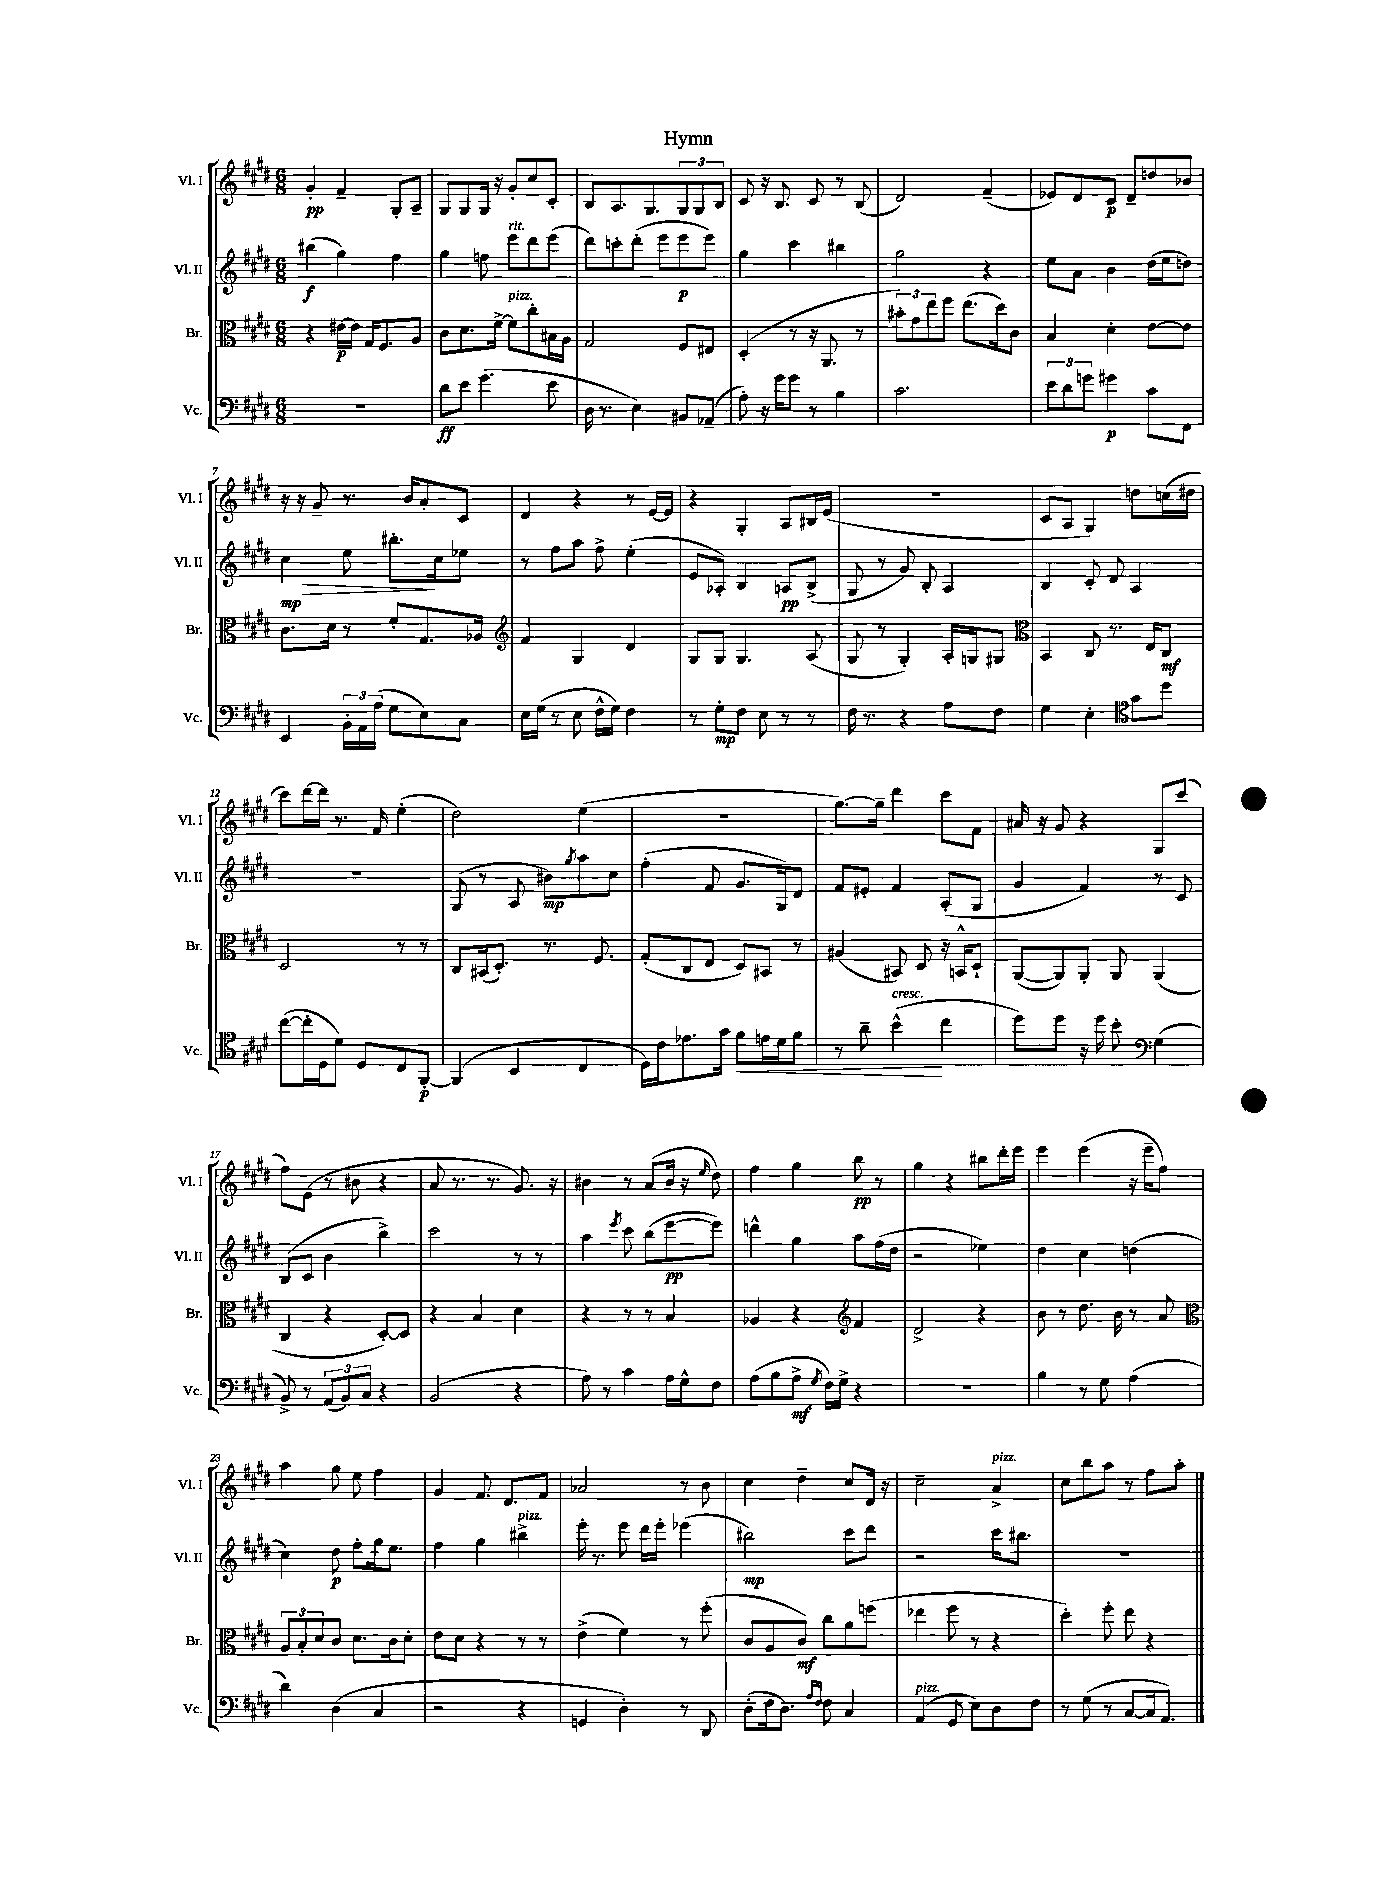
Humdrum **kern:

**kern	**kern	**kern	**kern
*staff4	*staff3	*staff2	*staff1
*clefF4	*clefC3	*clefG2	*clefG2
*k[f#c#g#d#]	*k[f#c#g#d#]	*k[f#c#g#d#]	*k[f#c#g#d#]
*M6/8	*M6/8	*M6/8	*M6/8
2.r	4r	(4bb#	4g#'
.	[16e#	4gg#)	4f#~
.	16e#]	.	.
.	16G#	.	.
.	8.F#	.	.
.	.	4ff#	8G#'
.	8A	.	8A~
=	=	=	=
8d#	8c#	4gg#	8G#
8e	8.d#	.	8G#
(4.g#	.	8ff	16G#
.	[16f#^	.	16r
.	8f#]	8eee	8g#'
.	8cc#'	8ddd#	8cc#
8e	16B#	(8eee	8c#'
.	16A	.	.
=	=	=	=
16D#	2G#	8ddd#)	8B
8.r	.	.	.
.	.	8ccc'	8.A
4E)	.	(8ddd#'	.
.	.	.	8.G#
.	.	8eee	.
8BB#	8F#	8eee	12G#
.	.	.	12G#
(8AA-~	8E#	8eee)	.
.	.	.	12B
=	=	=	=
8A')	(4D#'	4gg#	8c#
16r	.	.	16r
16g#	.	.	8.B
8g#	8r	4ccc#	.
8r	16r	.	8c#
.	8.AA	.	.
4B	.	4bb#	8r
.	8r	.	(8B
=	=	=	=
2.c#	12b#')	2gg#	2d#)
.	12g#	.	.
.	12ee	.	.
.	8ff#	.	.
.	(8.ee	.	.
.	.	4r	(4f#~
.	16dd#)	.	.
.	8c#	.	.
=	=	=	=
12e	4B	8ee	8e-)
12d#	.	.	.
.	.	8a	8d#
12g	.	.	.
4g#	4d#'	4b	8c#
.	.	.	8d#~
8c#	[8e	(16dd#	8dd
.	.	16ee	.
8FF#	8e]	8dd)	8b-
=	=	=	=
4EE	8.c#	4cc#	16r
.	.	.	16r
.	.	.	8g#~
.	16d#	.	.
24BB'	8r	8ee	8.r
24AA	.	.	.
(24A	.	.	.
8G#	8f#'	8.bb#'	.
.	.	.	16b
8E)	8.G#	.	8a'
.	.	16cc#	.
8C#	.	8ee-	8c#
.	16A-	.	.
=	=	=	=
*	*clefG2	*	*
16E	4f#	8r	4d#
(16G#	.	.	.
8r	.	8ff#	.
8E	4G#	8aa	4r
16F#^^	.	8ff#^	.
16G#)	.	.	.
4F#	4d#	(4ee'	8r
.	.	.	[16e
.	.	.	16e]
=	=	=	=
8r	8G#	8e	4r
8G#'	8G#	8A-')	.
8F#	4.G#	4B	4G#'
8E	.	.	.
8r	.	8A	8A
8r	(8A	(8B^	16B#
.	.	.	(16e
=	=	=	=
16F#	8G#	8G#	2.r
8.r	.	.	.
.	8r	8r	.
4r	4G#')	8g#)	.
.	.	8B'	.
8A	16A'	4A	.
.	16G	.	.
8F#	8G#	.	.
=	=	=	=
*	*clefC3	*	*
4G#	4BB	4B	8c#
.	.	.	8A
4E'	8C#	8c#'	4G#)
.	8.r	8d#	.
*clefC4	*	*	*
8g#	.	4A	8dd
.	16E	.	.
8dd#	8C#	.	(16cc
.	.	.	16dd#
=	=	=	=
([8cc#	2D#	2.r	8ccc#)
16cc#']	.	.	[16ddd#
16D#	.	.	16ddd#]
8d#)	.	.	8.r
8D#	.	.	.
.	.	.	16f#
8C#	8r	.	(4ee'
[8FF#'	8r	.	.
=	=	=	=
(4FF#]	8C#	(8G#	2dd#)
.	(16BB#	8r	.
.	8.D#')	.	.
4BB	.	8A	.
.	8.r	8b#)	.
.	.	8qgg#	.
4C#	.	8aa	(4ee
.	8.F#	.	.
.	.	8cc#	.
=	=	=	=
16D#)	(8G#'	(4ff#'	2.r
16c#	.	.	.
8.e-	8C#	.	.
.	8E	8f#	.
16g#	.	.	.
8f#	8D#)	8.g#	.
16e	8BB#	.	.
16d#	.	16G#)	.
8f#	8r	8d#	.
=	=	=	=
8r	(4A#	8f#	[8.gg#)
8a~	.	8e#'	.
.	.	.	16gg#~]
(4b^^	8BB#)	4f#	4ddd#
.	8D#	.	.
4cc#	16r	(8A'	8ccc#
.	16BB^^	.	.
.	8D#`	8G#	8f#
=	=	=	=
8dd#)	([8AA	4g#	16a#
.	.	.	16r
8dd#	8AA])	.	8g#
16r	8AA'	4f#)	4r
16dd#	.	.	.
8b'	8AA	.	.
*clefF4	*	*	*
(4G#	(4AA	8r	8G#
.	.	8c#	(8ccc#
=	=	=	=
8BB^)	4C#	(8B	8ff#)
8r	.	8c#	(8e
(12AA	4r	4b	8r
12BB)	.	.	.
.	.	.	8b#
12C#	.	.	.
4r	[8D#')	4bb^)	4r
.	8D#]	.	.
=	=	=	=
(2BB	4r	2ccc#	8a
.	.	.	8.r
.	4B	.	.
.	.	.	8.r
4r	4d#	8r	8.g#)
.	.	8r	.
.	.	.	16r
=	=	=	=
8A)	4r	4aa	4b#
8r	.	.	.
.	.	8qeee	.
4c#	8r	8ccc#	8r
.	8r	(8bb	(8a
16A	4B	[8eee	16b#
16G#^^	.	.	16r
.	.	.	16qqee
8F#	.	8eee])	8dd#)
=	=	=	=
(8A	4A-	4ddd^^	4ff#
8B	.	.	.
8A^	4r	4gg#	4gg#
8qG#	.	.	.
16F#)	.	.	.
16G#^	.	.	.
*	*clefG2	*	*
4r	4f#	8aa	8bb
.	.	(16ff#	8r
.	.	16dd#	.
=	=	=	=
2.r	2d#^	2r	4gg#
.	.	.	4r
.	4r	4ee-)	8bb#
.	.	.	16ddd#'
.	.	.	16eee
=	=	=	=
4B	8b	4dd#	4eee
.	8r	.	.
8r	8.dd#	4cc#	(4eee
8G#	.	.	.
.	16b	.	.
(4A	8r	(4dd	16r
.	.	.	16eee~
.	8a	.	8ff#)
=	=	=	=
*	*clefC3	*	*
4d#)	12A	4cc#)	4aa
.	12B'	.	.
.	12d#	.	.
(4D#	8c#	8dd#	8gg#
.	8.d#	8ff#'	8ee
4C#	.	16gg#	4ff#
.	16c#	8.ee	.
.	8d#'	.	.
=	=	=	=
2r	8e	4ff#	4g#
.	8d#	.	.
.	4r	4gg#	8.f#
.	.	.	8.d#
4r	8r	4bb#^	.
.	8r	.	8f#
=	=	=	=
4GG	(4e^	16eee'	2a-
.	.	8.r	.
4D#')	4f#)	8eee	.
.	.	16ddd#	.
.	.	16eee'	.
8r	8r	(4eee-	8r
8DD#	(8ff#'	.	8b
=	=	=	=
(8D#'	8c#	2bb#)	4cc#
16F#	8A	.	.
8.D#)	.	.	.
.	8c#)	.	4dd#~
16qqA	.	.	.
16qqF#	.	.	.
8F#	8cc#	.	.
4C#	8a	8ccc#	8cc#
.	(8ff	8ddd#	16d#
.	.	.	16r
=	=	=	=
(4AA	4ee-	2r	2cc#~
8GG#	8ff#	.	.
8E)	8r	.	.
8D#	4r	16ccc#	4a^
.	.	8.bb#	.
8F#	.	.	.
=	=	=	=
8r	4dd#')	2.r	8cc#
(8G#	.	.	8bb
8r	8ff#'	.	8aa
[8C#	8ee	.	8r
16C#]	4r	.	8ff#
8.AA)	.	.	.
.	.	.	8aa'
==	==	==	==
*-	*-	*-	*-
